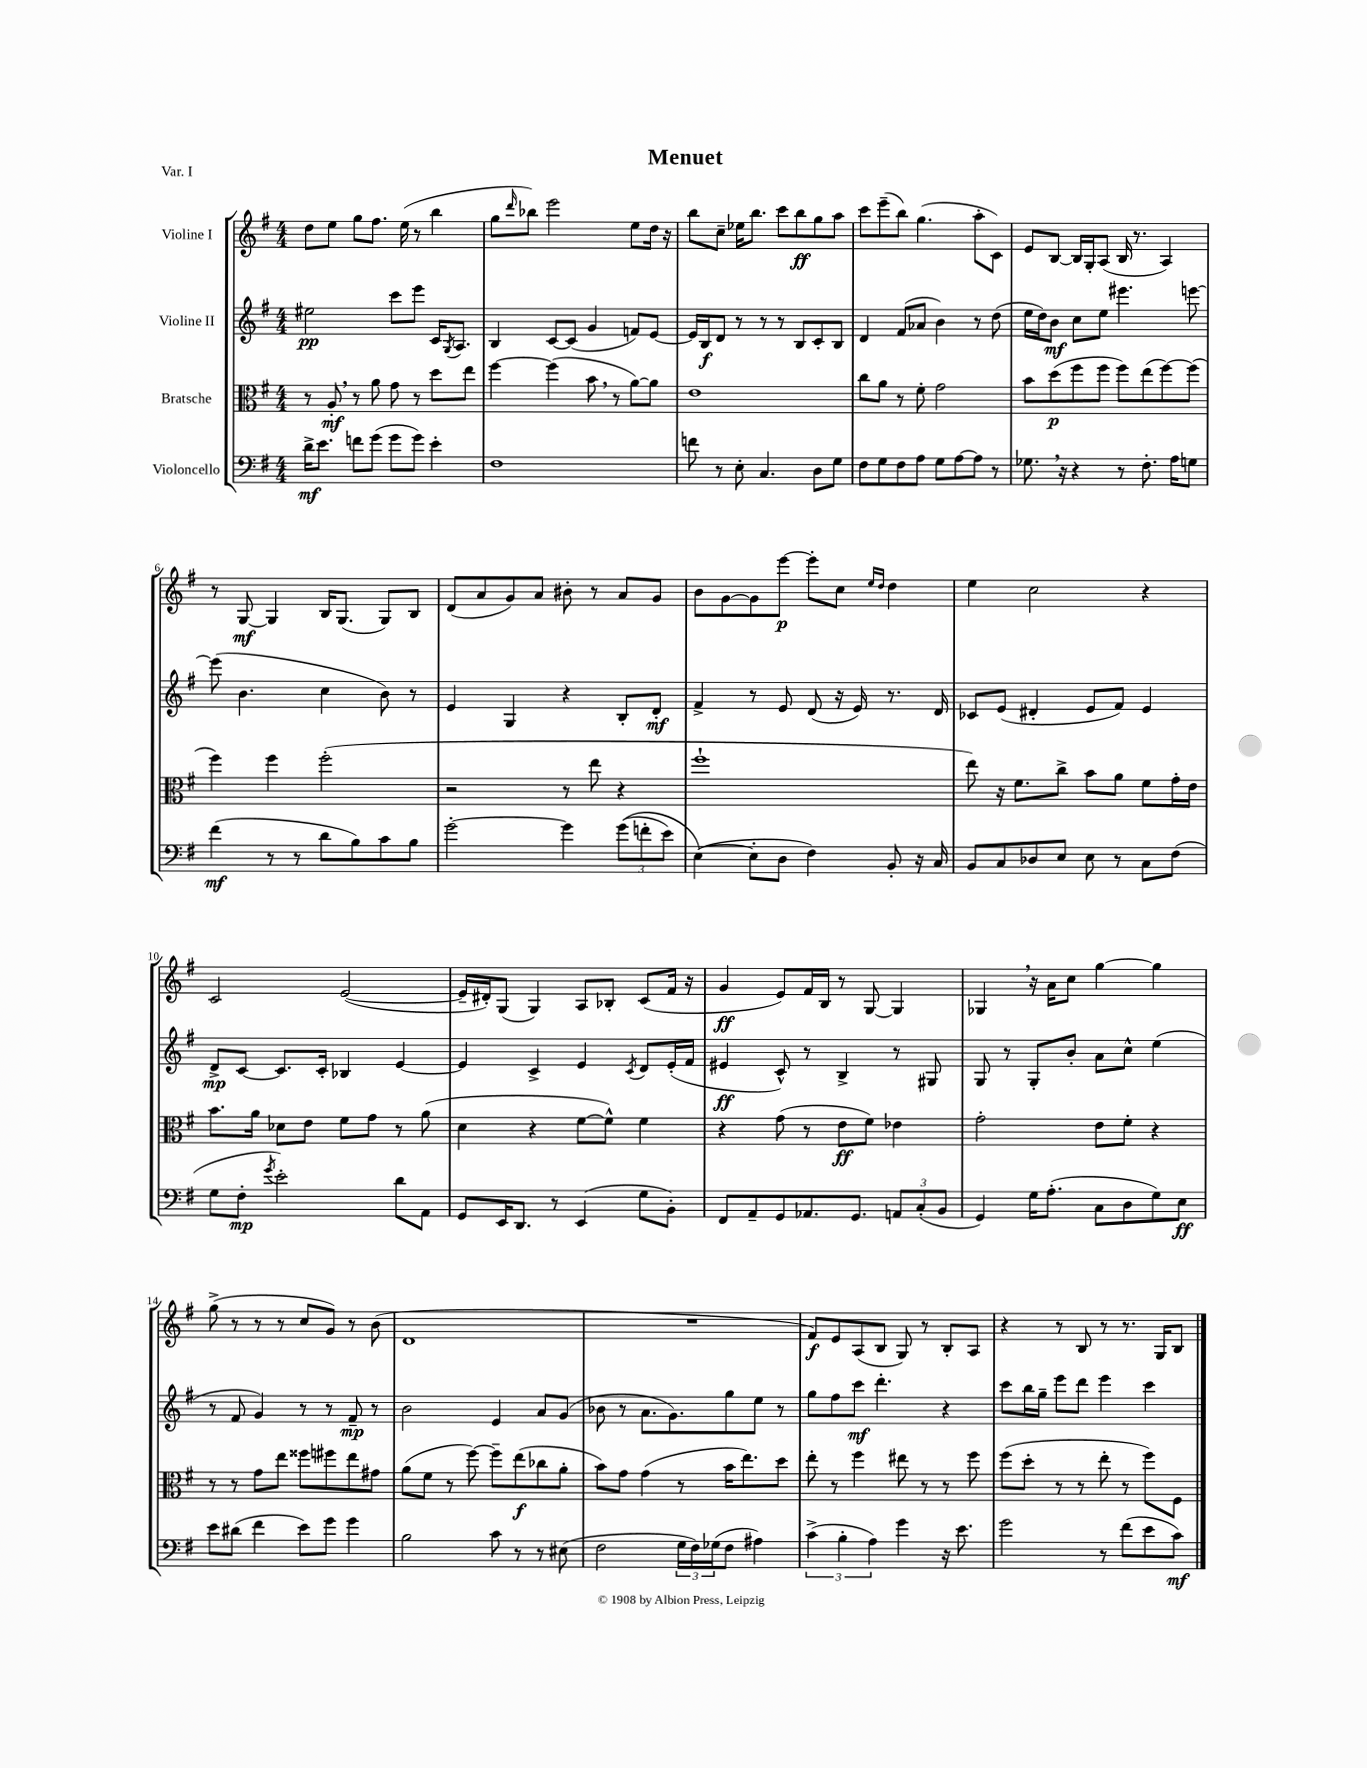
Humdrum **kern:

**kern	**kern	**kern	**kern
*staff4	*staff3	*staff2	*staff1
*clefF4	*clefC3	*clefG2	*clefG2
*k[f#]	*k[f#]	*k[f#]	*k[f#]
*M4/4	*M4/4	*M4/4	*M4/4
16d^\LK	8r	2ee#\	8dd\L
8.e\J	.	.	.
.	8A'/	.	8ee\J
8f\L	8r	.	8gg\L
(8g\J	8a\	.	8.ff#\J
8g\L	8g\	8ccc\L	.
.	.	.	(16ee\
8g\J)	8r	8eee\J	8r
4e'\	8dd\L	16c/LK	4bb\
.	.	8qG/	.
.	.	8.A/J	.
.	8ee\J	.	.
=	=	=	=
1F#	[4ff#\	4B/	8gg\L
.	.	.	16qqddd/
.	.	.	8bb-\J)
.	(4ff#\]	[8c/L	2eee\
.	.	(8c/]J	.
.	8b\	4g/	.
.	8r	.	.
.	[8a\L)	8f/L)	8ee\L
.	8a\]J	[8e/J	16dd\Jk
.	.	.	16r
=	=	=	=
8f\	1e	16e/]LL	8bb\L
.	.	16B/J	.
8r	.	8d/J	8cc~\J
8E'\	.	8r	16ee-\LK
.	.	.	8.bb\J
4.C/	.	8r	.
.	.	8r	8ccc\L
.	.	8B/L	8bb\
8D\L	.	8c'/	8gg\
8G\J	.	8B/J	8aa\J
=	=	=	=
8F#\L	8cc\L	4d/	8ccc\L
8G\	8a\J	.	(8eee~\
8F#\	8r	(8f#/L	8bb\J)
8A\J	8f#'\	8a-/J	(4.gg\
8G\L	2g\	4b\)	.
[8A\	.	.	.
8A\]J	.	8r	8aa'\L
8r	.	(8dd\	8c\J)
=	=	=	=
8.G-\	8b\L	16ee\LL	8e/L
.	.	16dd\J)	.
.	(8dd\	8b\J	[8B/J
16r	.	.	.
4r	8ff#\	8cc\L	16B/]LL
.	.	.	16G'/J
.	8ff#\J	8ee\J	(8A/J
8r	8ff#\L)	4.eee#\	16B/
.	.	.	8.r
8.F#'\	(8ee\	.	.
.	[8ff#\)	.	4A/)
16A\LK	.	.	.
8G\J	(8ff#\]J	[8eee\	.
=	=	=	=
(4f#\	4ff#\)	(8eee\]	8r
.	.	4.b\	[8G/
8r	4ff#\	.	4G/]
8r	.	.	.
8d\L	(2ff#'\	4cc\	16B/LK
.	.	.	(8.G/J
8B\)	.	.	.
8c\	.	8b\)	8G/L)
8B\J	.	8r	8B/J
=	=	=	=
[2g'\	2r	4e/	(8d/L
.	.	.	8a/
.	.	4G/	8g/)
.	.	.	8a/J
4g\]	8r	4r	8b#'\
.	8ee\	.	8r
&((12g\L	4r	8B'/L	8a/L
12f'\	.	.	.
.	.	8d'/J	8g/J
12e\J)	.	.	.
=	=	=	=
([4E\&)	1ff#`	4f#^/	8b\L
.	.	.	[8g\
8E'\]L	.	8r	8g\]
8D\J	.	8e/	[8eee\J
4F#\)	.	(8d/	8eee'\]L
.	.	16r	8cc\J
.	.	16e/)	.
.	.	.	16qqee/LL
.	.	.	16qqdd/JJ
8BB'/	.	8.r	4dd\
16r	.	.	.
16C/	.	16d/	.
=	=	=	=
8BB/L	8ee\)	8c-/L	4ee\
8C/	16r	(8e/J	.
.	8.f#\L	.	.
8D-/	.	4d#'/	2cc\
8E/J	8cc^\J	.	.
8E\	8b\L	8e/L	.
8r	8a\J	8f#/J)	.
8C\L	8f#\L	4e/	4r
(8F#\J	16g'\L	.	.
.	16e\JJ	.	.
=	=	=	=
8G\L	8.b\L	8d^/L	2c/
8F#'\J	.	[8c/J	.
.	16a\Jk	.	.
8qg/	.	.	.
2e'\)	8d-\L	8.c/]L	.
.	8e\J	.	.
.	.	16c'/Jk	.
.	8f#\L	4B-/	([2e/
.	8g\J	.	.
8d\L	8r	[4e/	.
8AA\J	(8a\	.	.
=	=	=	=
8GG/L	4d\	4e/]	16e~/]LL
.	.	.	16d#'/J)
16EE/K	.	.	(8G/J
8.DD/J	.	.	.
.	4r	4c^/	4G/)
8r	.	.	.
(4EE/	[8f#\L	4e/	8A/L
.	8f#^^\]J)	.	8B-'/J
.	.	8qc/	.
8G\L	4f#\	8d/L	(8c/L
8BB'\J)	.	(16e'/L	16f#/Jk
.	.	16f#/JJ	16r
=	=	=	=
8FF#/L	4r	4e#/	4g/
8AA~/	.	.	.
8GG/	(8g\	8c^^/)	8e/L)
8.AA-/	8r	8r	16f#/L
.	.	.	16B/JJ
.	8e\L	4B^/	8r
8.GG/J	.	.	.
.	8f#\J)	.	[8G/
12AA/L	4e-\	8r	4G/]
(12C'/	.	.	.
.	.	8G#/	.
12BB/J	.	.	.
=	=	=	=
4GG/)	2g'\	8G/	4G-/
.	.	8r	.
16G\LK	.	8G'/L	16r
(8.A'\J	.	.	16a\LK
.	.	8b'/J	8cc\J
8C\L	8e\L	8a\L	[4gg\
8D\	8f#'\J	8cc^^\J	.
8G\)	4r	(4ee\	4gg\]
8E\J	.	.	.
=	=	=	=
8e\L	8r	8r	(8gg^\
(8d#\J	8r	8f#/	8r
4f#\	8g\L	4g/)	8r
.	8ee\J	.	8r
8e\L)	8ff##\L	8r	8cc/L
8g\J	8ff#\	8r	8g/J)
4g\	8ee\	8f#~/	8r
.	8g#\J	8r	(8b\
=	=	=	=
2B\	(8a\L	2b\	1d
.	8f#\J	.	.
.	8r	.	.
.	[8ff#\)	.	.
8c\	8ff#~\]L	4e/	.
8r	(8ee\	.	.
8r	8cc-\	8a/L	.
(8E#\	8a'\J	(8g/J	.
=	=	=	=
2F#\	8b\L)	8b-\	1r
.	8g\J	8r	.
.	(4g\	8.a\L	.
.	.	8.g\)	.
24G\LL	8r	.	.
24F#\)	.	.	.
(24G-\J	.	.	.
8F#\J	16b\LK	8gg\	.
.	8.ee\)	.	.
4A#\)	.	8ee\J	.
.	8dd\J	8r	.
=	=	=	=
(6c^\	8ee'\	8gg\L	8f#/L)
.	8r	8ff#\	8e/
6B'\	.	.	.
.	4ff#\	8ccc\J	(8A/
6A\)	.	.	.
.	.	4.ddd'\	8B/J
4g\	8ee#\	.	8G/)
.	8r	.	8r
16r	8r	4r	8B'/L
8.e\	.	.	.
.	8ff#\	.	8A/J
=	=	=	=
2g\	(8ff#\L	8ccc\L	4r
.	8dd'\J	16bb\L	.
.	.	16gg~\JJ	.
.	8r	8eee\L	8r
.	8r	8ddd\J	8B/
8r	8ee'\	4eee\	8r
(8f#\L	8r	.	8.r
8e\	8ff#\L)	4ccc\	.
.	.	.	16G/LK
8c\J)	8F#\J	.	8B/J
==	==	==	==
*-	*-	*-	*-
